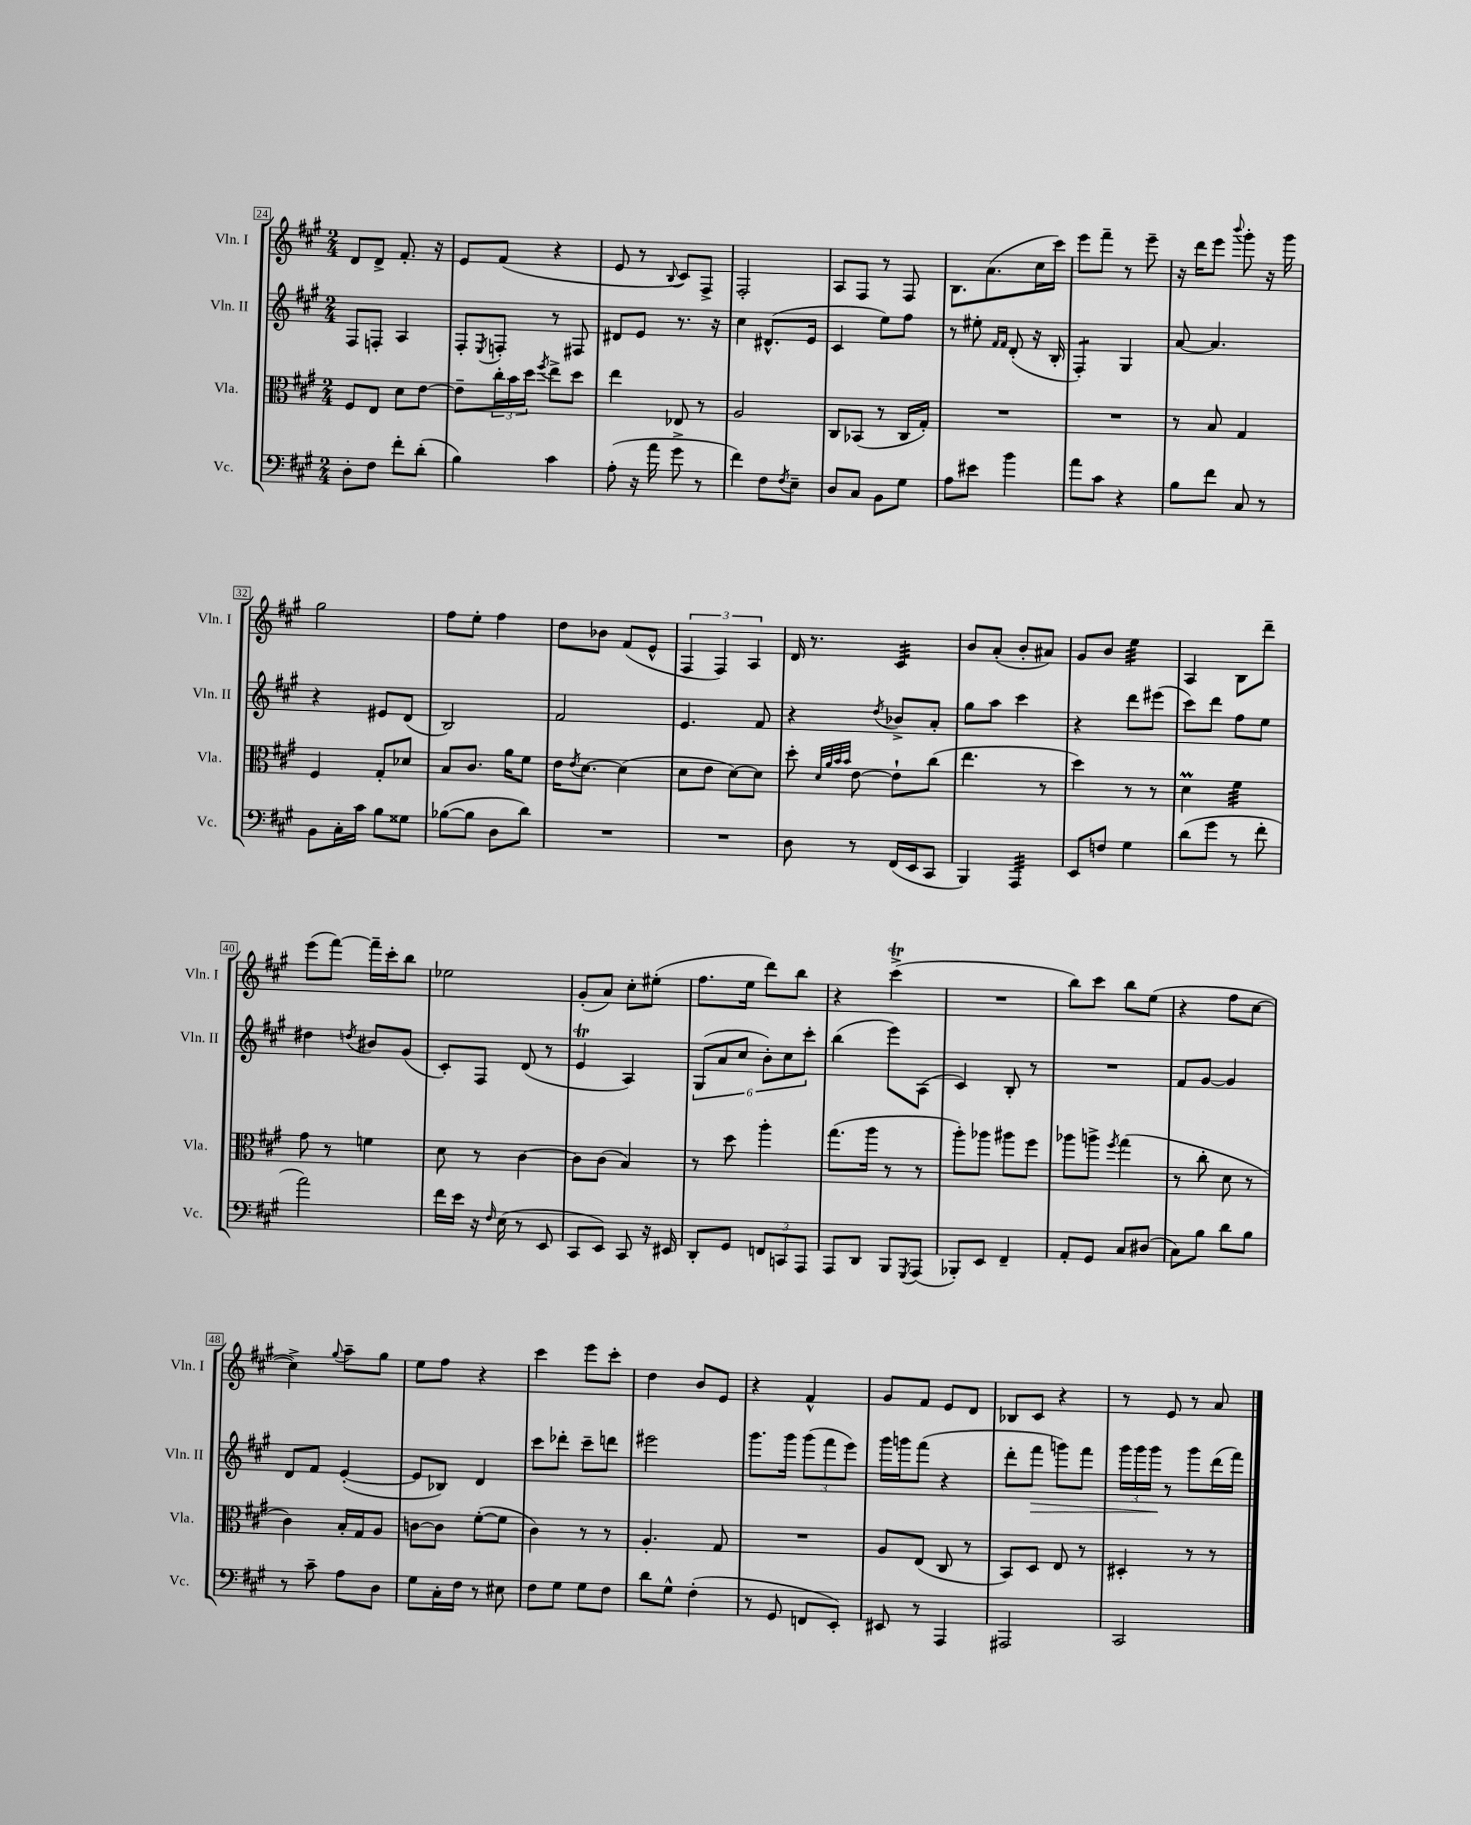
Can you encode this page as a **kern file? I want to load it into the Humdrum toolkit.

**kern	**kern	**kern	**kern
*staff4	*staff3	*staff2	*staff1
*clefF4	*clefC3	*clefG2	*clefG2
*k[f#c#g#]	*k[f#c#g#]	*k[f#c#g#]	*k[f#c#g#]
*M2/4	*M2/4	*M2/4	*M2/4
8D'	8F#	8F#	8d
8F#	8E	8F'	8d^
8f#'	8d	4A	8.f#'
(8d'	[8e	.	.
.	.	.	16r
=	=	=	=
4B)	8e~]	8F#'	8e
.	.	8qE	.
.	24cc#'	8F'	(8f#
.	24b	.	.
.	24dd	.	.
.	8qff#	.	.
4c#	8ee^	8r	4r
.	8dd	8F#	.
=	=	=	=
(8A'	4ee	8d#	8e
16r	.	8e	8r
16a	.	.	.
.	.	.	8qqB
8g#^	8E-	8.r	8c#)
8r	8r	.	8F#^
.	.	16r	.
=	=	=	=
4f#)	2A	4cc#	2F#'
8F#	.	(8.d#^^	.
8qF#	.	.	.
8E~	.	.	.
.	.	16e	.
=	=	=	=
8D	8C#	4c#	8A
8C#	(8BB-	.	8F#
8BB	8r	8ee)	8r
8G#	16C#	8ff#	8F#
.	16G#')	.	.
=	=	=	=
8A	2r	8r	8.B
8e#	.	8ee#'	.
.	.	.	(8.a
.	.	16qqf#	.
.	.	16qqf#	.
4b	.	(8d'	.
.	.	16r	16cc#
.	.	16B'	16ccc#)
=	=	=	=
8a	2r	4F#')	8eee
8c#	.	.	8fff#~
4r	.	4G#	8r
.	.	.	8eee~
=	=	=	=
8B	8r	[8a	16r
.	.	.	16ddd
8f#	8B	4.a]	8eee
.	.	.	8qqbbb
8C#	4G#	.	8ggg#'
8r	.	.	16r
.	.	.	16ggg#
=	=	=	=
8BB	4F#	4r	2gg#
16C#'	.	.	.
16c#	.	.	.
8B	8G#'	8e#	.
8G##	8d-	(8d	.
=	=	=	=
([8B-	8B	2B)	8ff#
8B-]	8.c#	.	8ee'
8D	.	.	4ff#
.	16a	.	.
8d)	8f#	.	.
=	=	=	=
2r	16e	2f#	8dd
.	8qe	.	.
.	[8.d	.	.
.	.	.	8b-
.	(4d]	.	(8f#
.	.	.	8e^^
=	=	=	=
2r	8d	4.e	6F#
.	8e	.	.
.	.	.	6F#)
.	[8d)	.	.
.	.	.	6A
.	8d]	8f#	.
=	=	=	=
8D	8dd'	4r	16d
.	.	.	8.r
.	32qqd	.	.
.	32qqa	.	.
.	32qqb	.	.
.	32qqb	.	.
8r	[8e	.	.
.	.	8qdd	.
(16FF#	8e`]	8b-^	4c#
16EE	.	.	.
8CC#	(8cc#	8a'	.
=	=	=	=
4BBB)	4.ee	8gg#	8b
.	.	8aa	(8a'
4AAA	.	4ccc#	8b'
.	8r	.	8a#)
=	=	=	=
8EE	4dd)	4r	8g#
8F	.	.	8b
4G#	8r	8ddd	4ee
.	8r	(8eee#	.
=	=	=	=
(8d	4d	8ccc#)	4A
8g#	.	8ddd	.
8r	4f#	8ff#	8B
8f#'	.	8ee	8ddd~
=	=	=	=
2a)	8g#	4dd#	(8eee
.	8r	.	[8fff#)
.	.	8qdd	.
.	4f	8b#	16fff#~]
.	.	.	16ccc#'
.	.	(8g#	8bb
=	=	=	=
16f#	8d	8c#')	2ee-
16e	.	.	.
16r	8r	8F#	.
16qqF#	.	.	.
(16E	.	.	.
8r	[4c#	(8d	.
8EE	.	8r	.
=	=	=	=
8CC#	8c#]	4e	(8g#'
8EE)	(8c#	.	8a)
8CC#	4B)	4A)	8cc#'
16r	.	.	(8ee#'
16EE#	.	.	.
=	=	=	=
8DD'	8r	(12G#	8.ff#
.	.	12a	.
8GG#	8dd	.	.
.	.	12cc#	.
.	.	.	16ee
12FF	4aa'	12b')	8ddd)
12CC	.	12cc#	.
.	.	.	8bb
12AAA	.	12ccc#'	.
=	=	=	=
8AAA	(8.gg#	(4bb	4r
8DD	.	.	.
.	16aa	.	.
8BBB	8r	8eee)	(4ccc#^
8qGGG#	.	.	.
(8AAA	8r	(8A	.
=	=	=	=
8BBB-')	8aa')	4c#)	2r
8EE	8aa-	.	.
4FF#~	8aa#	8B'	.
.	8ff#	8r	.
=	=	=	=
8AA'	8aa-	2r	8bb)
8GG#	8aa^	.	8ccc#
.	8qff#	.	.
8C#	(4gg#	.	8bb
(8D#	.	.	(8ee
=	=	=	=
8C#)	8r	8f#	4r
8B	8cc#'	[8g#	.
8d	8d	4g#]	8ff#
8B	8r	.	[8cc#
=	=	=	=
8r	4c#)	8d	4cc#^])
8c#~	.	8f#	.
.	.	.	8qqgg#
8A	16B'	([4e'	8aa~
.	16G#	.	.
8D	8A	.	8gg#
=	=	=	=
8G#	[8c	8e]	8ee
16C#'	8c]	8B-)	8ff#
16F#	.	.	.
8r	([8f#'	4d	4r
8E#	8f#]	.	.
=	=	=	=
8F#	4c#)	8ccc#	4ccc#
8G#	.	8ddd-'	.
8G#	8r	8ccc#~	8eee
8F#	8r	8ddd	8ccc#'
=	=	=	=
8d	4.A'	2eee#	4dd
8G#^^	.	.	.
(4F#'	.	.	8b
.	8G#	.	8e
=	=	=	=
8r	2r	8.ggg#	4r
8GG#	.	.	.
.	.	16ggg#	.
8FF	.	(12ggg#	4f#^^
.	.	12fff#	.
8EE')	.	.	.
.	.	12eee)	.
=	=	=	=
8EE#	8A	16ggg#	8g#
.	.	16ggg	.
8r	(8E	(8fff#	8f#
4AAA	8C#	4r	8e
.	8r	.	8d
=	=	=	=
2AAA#	8BB)	8ddd'	8B-
.	8D	8fff#	8c#
.	8E	8ggg)	4r
.	8r	8fff#	.
=	=	=	=
2CC#	4D#'	24ggg#	8r
.	.	24ggg#	.
.	.	24ggg#	.
.	.	8r	8e
.	8r	8ggg#	8r
.	8r	(16ddd	8a
.	.	16fff#)	.
==	==	==	==
*-	*-	*-	*-
